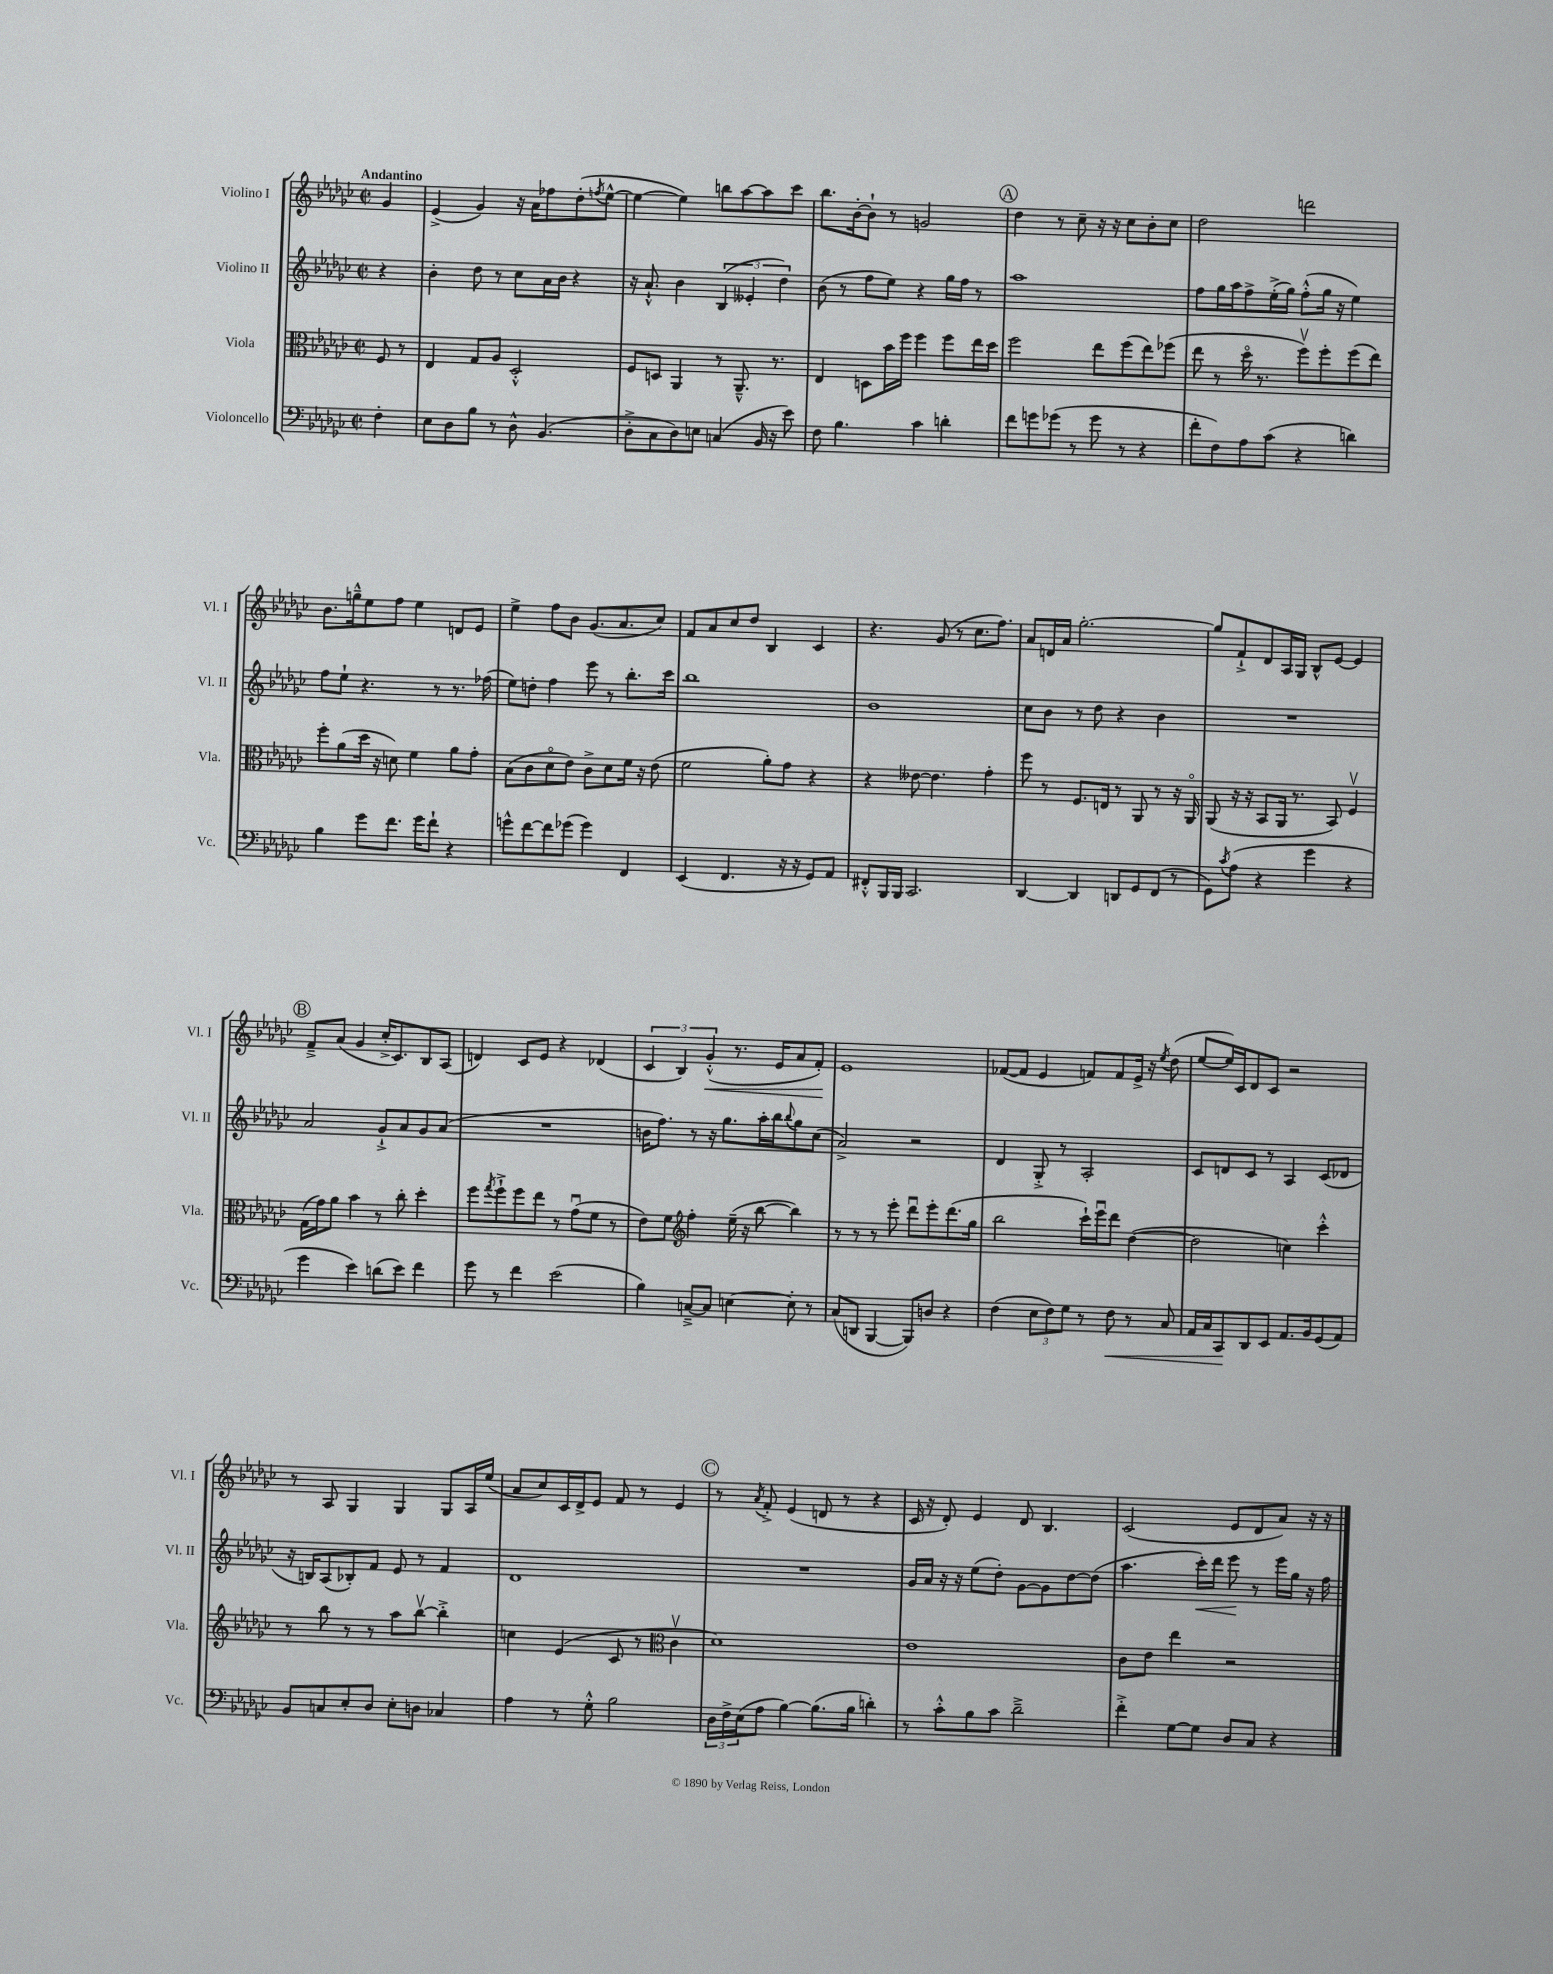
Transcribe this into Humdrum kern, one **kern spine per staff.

**kern	**dynam	**kern	**kern	**dynam	**kern	**dynam
*part4	*part4	*part3	*part2	*part2	*part1	*part1
*staff4	*staff4	*staff3	*staff2	*staff2	*staff1	*staff1
*I"Violoncello	*	*I"Viola	*I"Violino II	*	*I"Violino I	*
*I'Vc.	*	*I'Vla.	*I'Vl. II	*	*I'Vl. I	*
*clefF4	*	*clefC3	*clefG2	*	*clefG2	*
*k[b-e-a-d-g-c-]	*	*k[b-e-a-d-g-c-]	*k[b-e-a-d-g-c-]	*	*k[b-e-a-d-g-c-]	*
*M2/2	*	*M2/2	*M2/2	*	*M2/2	*
*met(c|)	*	*met(c|)	*met(c|)	*	*met(c|)	*
=	=	=	=	=	=	=
!	!	!	!	!	!LO:TX:a:B:t=Andantino	!
4F'\	.	8F/	4r	.	4g-/	.
.	.	8r	.	.	.	.
=1	=1	=1	=1	=1	=1	=1
8E-\L	.	4E-/	4b-'\	.	(4e-^/	.
8D-\	.	.	.	.	.	.
8B-\J	.	8G-/L	8dd-\	.	4g-/)	.
8r	.	8A-/J	8r	.	.	.
8D-^^\	.	2D-'^^/	8cc-\L	.	16r	.
.	.	.	.	.	16a-\KL	.
(4.BB-/	.	.	16a-\L	.	8ff-X\	.
.	.	.	16b-\JJ	.	.	.
.	.	.	4r	.	(8dd-'\	.
.	.	.	.	.	8qffn/	.
.	.	.	.	.	[8ee-^^\J	.
=2	=2	=2	=2	=2	=2	=2
8D-'^\L	.	8F/L	16r	.	4ee-\_	.
.	.	.	8.a-`^^/	.	.	.
8C-\	.	8Dn/J	.	.	.	.
8D-\)	.	4AA-/	4b-\	.	4ee-\])	.
8En\J	.	.	.	.	.	.
(4Cn/	.	8r	(6B-/	.	8bbn\L	.
.	.	8.AA-~^^/	.	.	[8aa-\	.
.	.	.	6e--X'/	.	.	.
16BB-/	.	.	.	.	8aa-\]	.
16r	.	8.r	.	.	.	.
.	.	.	6dd-\)	.	.	.
8e-\)	.	.	.	.	8ccc-\J	.
=3	=3	=3	=3	=3	=3	=3
8F\	.	4E-/	(8b-\	.	8.bb-\L	.
4.B-\	.	.	8r	.	.	.
.	.	.	.	.	[16b-'\k	.
.	.	8Dn\L	8ff\L	.	8b-`\J]	.
.	.	16b-\L	8ee-\J)	.	8r	.
.	.	16ff\JJ	.	.	.	.
4c-\	.	4ff\	4r	.	2gn/	.
4dn'\	.	8ff\L	16gg-\LL	.	.	.
.	.	.	16ff\JJ	.	.	.
.	.	16ee-\L	8r	.	.	.
.	.	16dd-\JJ	.	.	.	.
!!LO:REH:place=s1:t=A
=4	=4	=4	=4	=4	=4	=4
8f\L	.	2ff\	1aa-	.	4dd-\	.
8gn\	.	.	.	.	.	.
(8g-X\J	.	.	.	.	8r	.
8r	.	.	.	.	8cc-~\	.
8g-\	.	8ee-\L	.	.	16r	.
.	.	.	.	.	16r	.
8r	.	(8ff\	.	.	8cc-\L	.
4r	.	8ee-\)	.	.	8b-'\	.
.	.	(8ff-X\J	.	.	8cc-\J	.
=5	=5	=5	=5	=5	=5	=5
8f'\L	.	8ee-\	8ff\L	.	2dd-\	.
8F\)	.	8r	16gg-\L	.	.	.
.	.	.	16aa-\J	.	.	.
8A-\	.	16dd-\	8ff^\	.	.	.
.	.	8.r	.	.	.	.
(8c-\J	.	.	(16ee-'^\L	.	.	.
.	.	.	16gg-\JJ)	.	.	.
4r	.	8ffv\L)	(8ff'^^\L	.	2dddn\	.
.	.	8ff'\	16gg-\Jk	.	.	.
.	.	.	16r	.	.	.
4dn\)	.	(8ff\	4ee-\)	.	.	.
.	.	8ee-\J)	.	.	.	.
!!LO:LB:g=z
=6	=6	=6	=6	=6	=6	=6
4B-\	.	8ff'\L	8ff\L	.	8.b-\L	.
.	.	(8a-\	8ee-`\J	.	.	.
.	.	.	.	.	16ggn~^^\k	.
8g-\L	.	16dd-\Jk	4.r	.	8ee-\	.
.	.	16r	.	.	.	.
8.f\J	.	8dn\)	.	.	8ff\J	.
.	.	4f\	.	.	4ee-\	.
16g-\KL	.	.	.	.	.	.
8f`\J	.	.	8r	.	.	.
4r	.	8a-\L	8.r	.	8dn/L	.
.	.	8g-'\J	.	.	8e-/J	.
.	.	.	(16ff-X\	.	.	.
=7	=7	=7	=7	=7	=7	=7
8gn^^\L	.	(8B-\L	8ee-\L)	.	4ee-^\	.
[8f\	.	8c-\	8ddn'\J	.	.	.
8f\]	.	8d-\	4ff\	.	8ff\L	.
(8g-X\J	.	8e-\J)	.	.	8b-\J	.
4g-\)	.	8c-^\L	8eee-\	.	(8.g-/L	.
.	.	8d-\	8r	.	.	.
.	.	.	.	.	8.a-/	.
4FF/	.	16f\Jk	8.bb-'\L	.	.	.
.	.	16r	.	.	.	.
.	.	(8e-\	.	.	8cc-/J)	.
.	.	.	16ccc-\Jk	.	.	.
=8	=8	=8	=8	=8	=8	=8
(4EE-/	.	2f\	1bb-	.	8f/L	.
.	.	.	.	.	8a-/	.
4.FF/	.	.	.	.	8cc-/	.
.	.	.	.	.	8dd-/J	.
.	.	8a-'\L)	.	.	4B-/	.
16r	.	8g-\J	.	.	.	.
16r	.	.	.	.	.	.
8GG-/L)	.	4r	.	.	4c-/	.
8AA-/J	.	.	.	.	.	.
=9	=9	=9	=9	=9	=9	=9
8FF#X'^^/L	.	4r	1b-	.	4.r	.
16BBB-/L	.	.	.	.	.	.
16BBB-/JJ	.	.	.	.	.	.
2.CC-/	.	[8e--X\	.	.	.	.
.	.	4.e--\]	.	.	(8g-/	.
.	.	.	.	.	8r	.
.	.	.	.	.	8.cc-\L	.
.	.	4g-'\	.	.	.	.
.	.	.	.	.	8.ff\J)	.
=10	=10	=10	=10	=10	=10	=10
[4DD-/	.	8ff\	8cc-\L	.	8a-/L	.
.	.	8r	8b-\J	.	16dn/L	.
.	.	.	.	.	16a-/JJ	.
4DD-/]	.	8.F/L	8r	.	[2.gg-'\	.
.	.	.	8dd-\	.	.	.
.	.	16En/Jk	.	.	.	.
8DDn/L	.	8r	4r	.	.	.
8GG-/	.	8AA-/	.	.	.	.
(8FF/J	.	8r	4b-\	.	.	.
8r	.	16r	.	.	.	.
.	.	16AA-/	.	.	.	.
=11	=11	=11	=11	=11	=11	=11
8GG-\L)	.	(8AA-/	1r	.	8gg-/L]	.
8qc-/	.	.	.	.	.	.
(8A-\J	.	16r	.	.	8f`^/	.
.	.	16r	.	.	.	.
4r	.	8BB-/L	.	.	8d-/	.
.	.	16AA-/Jk	.	.	16A-/L	.
.	.	8.r	.	.	16G-/JJ	.
4g-\	.	.	.	.	8B-^^/L	.
.	.	8BB-/)	.	.	[8e-/J	.
4r	.	4Fv/	.	.	4e-/]	.
!!LO:LB:g=z
!!LO:REH:place=s1:t=B
=12	=12	=12	=12	=12	=12	=12
4g-\	.	(16G-\LL	2a-/	.	8f~^/L	.
.	.	16g-\J)	.	.	.	.
.	.	8a-\J	.	.	(8a-/J	.
4e-\)	.	4b-\	.	.	4g-/	.
(8dn\L	.	8r	8g-`^/L	.	16cc-'^/KL	.
.	.	.	.	.	8.c-/)	.
8e-\J)	.	8cc-'\	8a-/	.	.	.
4f\	.	4dd-'\	8g-/	.	8B-/	.
.	.	.	(8a-/J	.	(8A-/J	.
=13	=13	=13	=13	=13	=13	=13
8g-\	.	8ff\L	1r	.	4dn/)	.
.	.	8qgg-/	.	.	.	.
8r	.	8ff`^\	.	.	.	.
4f\	.	8ff\	.	.	8c-/L	.
.	.	8ee-\J	.	.	8e-/J	.
(2e-\	.	8r	.	.	4r	.
.	.	(8g-u\L	.	.	.	.
.	.	8f\J	.	.	(4d-X/	.
.	.	8r	.	.	.	.
=14	=14	=14	=14	=14	=14	=14
4B-\)	.	8e-\L)	16bn\KL	.	6c-/	.
.	.	.	8.ff\J)	.	.	.
.	.	8f\J	.	.	.	.
.	.	.	.	.	6B-/)	.
*	*	*clefG2	*	*	*	*
[8Cn~^/L	.	4ff'\	8r	.	.	.
!	!	!	!	!	!	!LO:HP:b
.	.	.	.	.	(6g-'^^/	<
8C/J]	.	.	16r	.	.	.
.	.	.	8.gg-\L	.	.	.
[4En\	.	(16ee-~\	.	.	8.r	.
.	.	16r	.	.	.	.
.	.	[8bb-\	16aa-'\L	.	.	.
.	.	.	16bb-\J	.	16e-/KL	.
.	.	.	8qqbb-/	.	.	.
8E'\]	.	4bb-\])	8gg-\	.	8a-/	.
8r	.	.	(8cc-\J	.	8f'/J)	.
.	.	.	.	.	.	[
=15	=15	=15	=15	=15	=15	=15
(8C-/L	.	8r	2a-^/)	.	1e-	.
8DDn/J	.	8r	.	.	.	.
[4BBB-/	.	8r	.	.	.	.
.	.	8eee-'\	.	.	.	.
8BBB-/L])	.	8ddd-u\L	2r	.	.	.
8Dn/J	.	8eee-'\	.	.	.	.
4r	.	(8.ddd-\	.	.	.	.
.	.	16gg-\Jk	.	.	.	.
=16	=16	=16	=16	=16	=16	=16
(4F\	.	2bb-\	4d-/	.	([8f-X/L	.
.	.	.	.	.	8f-/J]	.
12E-\L	.	.	8G-'^/	.	4e-/	.
12F\)	.	.	.	.	.	.
.	.	.	8r	.	.	.
12G-\J	.	.	.	.	.	.
8r	.	16ccc-`\LL)	2A-'/	.	8fn/L)	.
.	.	16eee-u\J	.	.	.	.
!	!LO:HP:b	!	!	!	!	!
8F\	<	8ddd-\J	.	.	8f/	.
8r	.	([4dd-\	.	.	16e-^/Jk	.
.	.	.	.	.	16r	.
.	.	.	.	.	8qee-/	.
8C-/	.	.	.	.	(8dd-\	.
=17	=17	=17	=17	=17	=17	=17
16AA-/LL	.	2dd-\]	8c-/L	.	[8ee-/L	.
16C-/J	.	.	.	.	.	.
8CC-/	.	.	8dn/	.	16ee-/L])	.
.	.	.	.	.	16c-/J	.
8DD-/	[	.	8c-/J	.	8d-/	.
8EE-/J	.	.	8r	.	8c-/J	.
8.AA-/L	.	4ccn\)	4A-/	.	2r	.
16BB-/k	.	.	.	.	.	.
(8GG-/	.	4ccc-'^^\	(8c-/L	.	.	.
8AA-/J)	.	.	8d-X/J	.	.	.
!!LO:LB:g=z
=18	=18	=18	=18	=18	=18	=18
8BB-/L	.	8r	16r	.	8r	.
.	.	.	16Bn/KL)	.	.	.
8Cn/	.	8bb-\	(8A-/	.	8A-/	.
8E-'/	.	8r	8B-X'/)	.	4G-/	.
8D-/J	.	8r	8f/J	.	.	.
8E-'\L	.	8aa-\L	8e-/	.	4G-/	.
8Dn\J	.	[8bb-v\J	8r	.	.	.
4C-X/	.	4bb-'^\]	4f/	.	8G-/L	.
.	.	.	.	.	16A-/L	.
.	.	.	.	.	(16ee-/JJ	.
=19	=19	=19	=19	=19	=19	=19
4A-\	.	4ccn\	1d-	.	8a-/L	.
.	.	.	.	.	8cc-/)	.
8r	.	(4e-/	.	.	16c-/L	.
.	.	.	.	.	16d-^/J	.
8G-'^^\	.	.	.	.	8e-/J	.
2B-\	.	8c-/	.	.	8f/	.
.	.	8r	.	.	8r	.
*	*	*clefC3	*	*	*	*
.	.	4c-v\	.	.	4e-/	.
!!LO:REH:place=s1:t=C
=20	=20	=20	=20	=20	=20	=20
24D-\LL	.	1d-)	1r	.	8r	.
24F^\	.	.	.	.	.	.
(24E-\J	.	.	.	.	.	.
.	.	.	.	.	8qa-/	.
8A-\J	.	.	.	.	8f'^/	.
[4B-\)	.	.	.	.	(4e-/	.
(8.B-\L]	.	.	.	.	8dn/	.
.	.	.	.	.	8r	.
16B-\Jk	.	.	.	.	.	.
4dn'\)	.	.	.	.	4r	.
=21	=21	=21	=21	=21	=21	=21
8r	.	1e-	16g-/LL	.	16c-/	.
.	.	.	16a-/JJ	.	16r	.
8c-'^^\L	.	.	16r	.	8d-'/)	.
.	.	.	16r	.	.	.
8B-\	.	.	(8ee-\L	.	4e-/	.
8c-\J	.	.	8dd-'\J)	.	.	.
2d-~^\	.	.	[8g-\L	.	8d-/	.
.	.	.	8g-\]	.	4.B-/	.
.	.	.	[8dd-\	.	.	.
.	.	.	(8dd-\J]	.	.	.
=22	=22	=22	=22	=22	=22	=22
4f'^\	.	8c-\L	4.aa-\	.	(2c-/	.
.	.	8e-\J	.	.	.	.
[8G-\L	.	4ee-\	.	.	.	.
!	!	!	!	!LO:HP:b	!	!
8G-\J]	.	.	16ccc-'\LL)	<	.	.
.	.	.	16ddd-\JJ	.	.	.
8D-/L	.	2r	8eee-\	.	8e-/L	.
8C-/J	.	.	8r	[	8d-/	.
4r	.	.	16eee-\LL	.	8a-/J)	.
.	.	.	16gg-\JJ	.	.	.
.	.	.	16r	.	16r	.
.	.	.	16ff\	.	16r	.
==	==	==	==	==	==	==
*-	*-	*-	*-	*-	*-	*-
